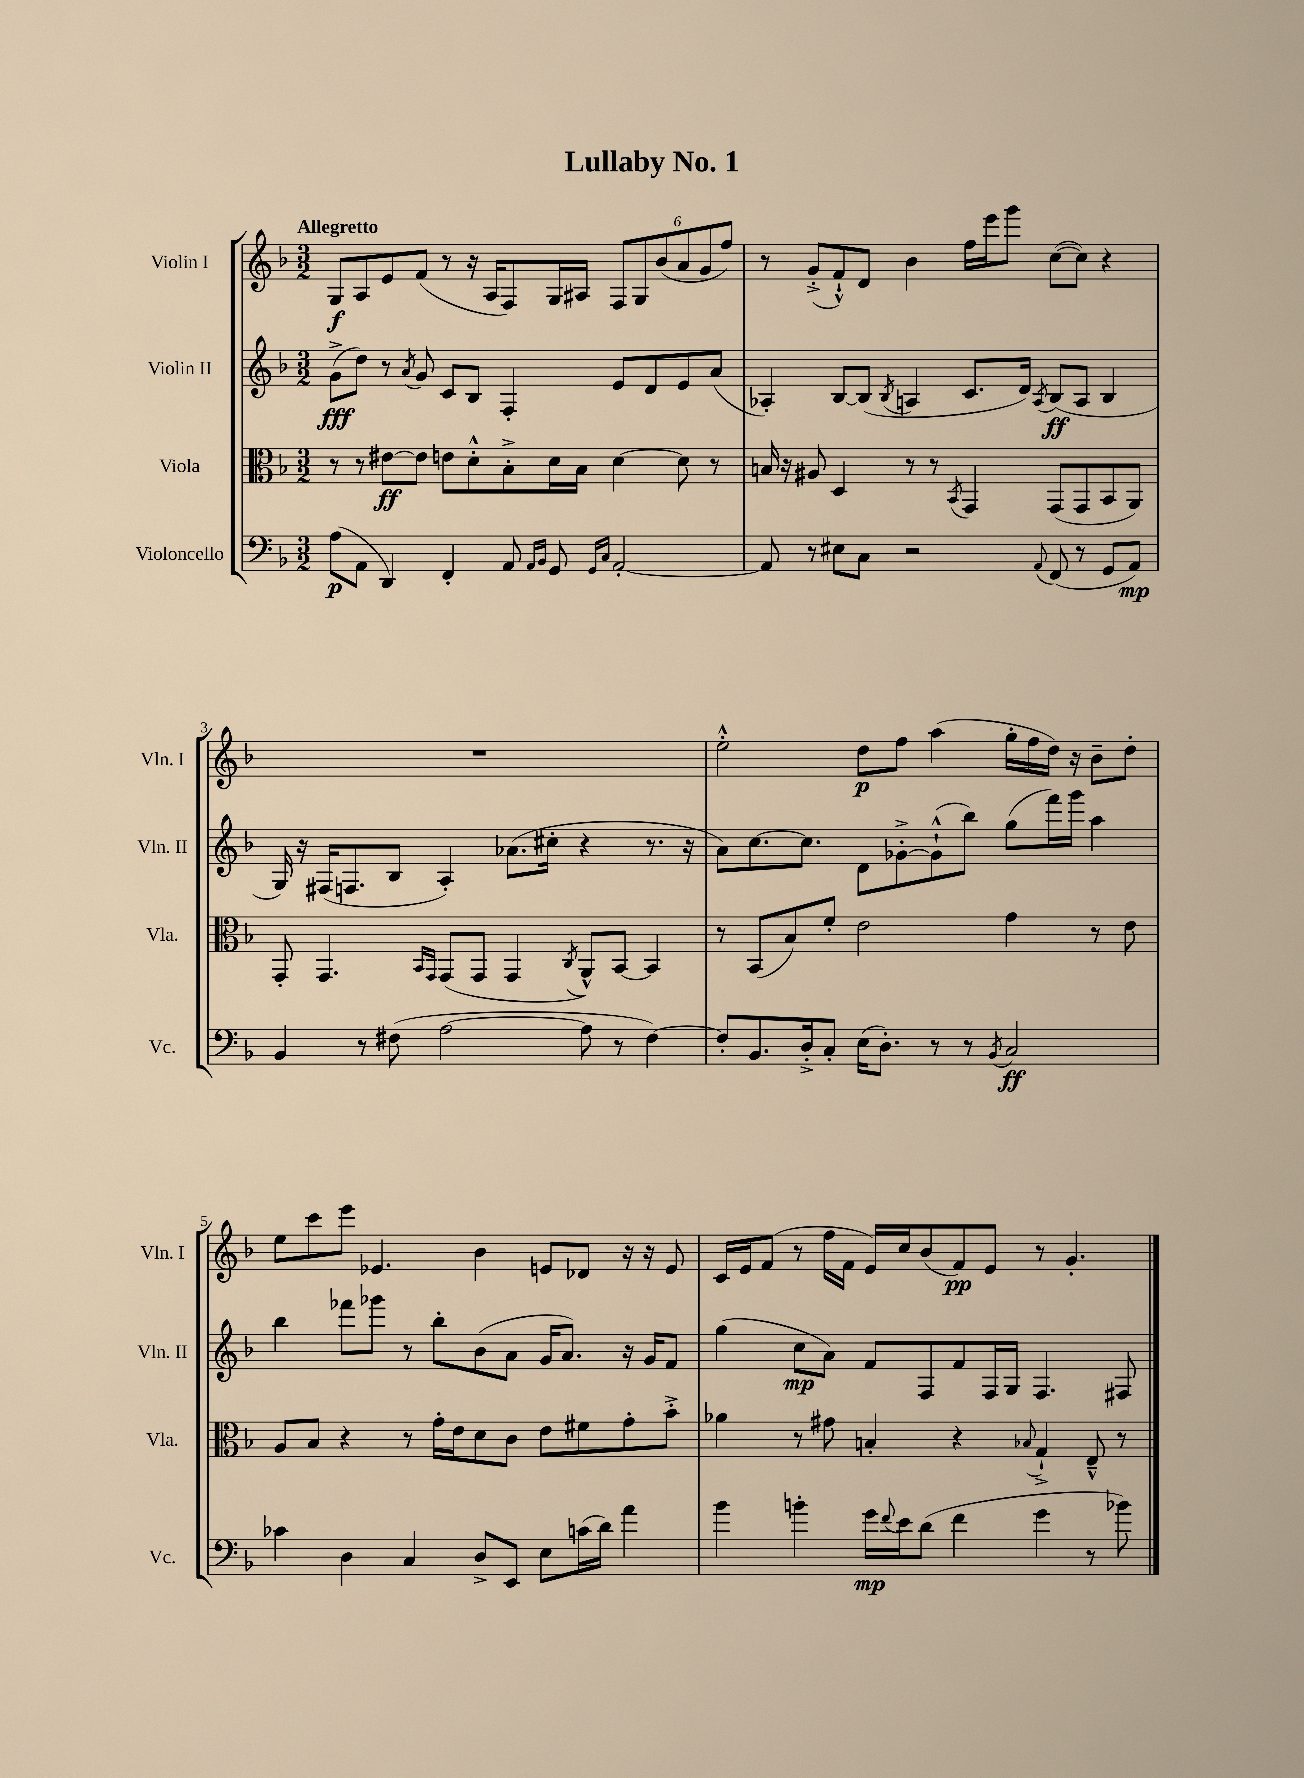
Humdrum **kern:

**kern	**dynam	**kern	**dynam	**kern	**dynam	**kern	**dynam
*part4	*part4	*part3	*part3	*part2	*part2	*part1	*part1
*staff4	*staff4	*staff3	*staff3	*staff2	*staff2	*staff1	*staff1
*I"Violoncello	*	*I"Viola	*	*I"Violin II	*	*I"Violin I	*
*I'Vc.	*	*I'Vla.	*	*I'Vln. II	*	*I'Vln. I	*
*clefF4	*	*clefC3	*	*clefG2	*	*clefG2	*
*k[b-]	*	*k[b-]	*	*k[b-]	*	*k[b-]	*
*M3/2	*	*M3/2	*	*M3/2	*	*M3/2	*
=1	=1	=1	=1	=1	=1	=1	=1
!	!	!	!	!	!	!LO:TX:a:B:t=Allegretto	!
(8A\L	p	8r	.	(8g^\L	fff	8G/L	f
8AA\J	.	8r	.	8dd\J)	.	8A/	.
4DD/)	.	[8e#X\L	ff	8r	.	8e/	.
.	.	.	.	8qa/	.	.	.
.	.	8e#\J]	.	8g/	.	(8f/J	.
4FF'/	.	8en\L	.	8c/L	.	8r	.
.	.	8d'^^\	.	8B-/J	.	16r	.
.	.	.	.	.	.	16A/KL	.
8AA/	.	8B-'^\	.	4F'/	.	8F/)	.
16qqAA/LL	.	.	.	.	.	.	.
16qqBB-/JJ	.	.	.	.	.	.	.
8GG/	.	16d\L	.	.	.	16G/L	.
.	.	16B-\JJ	.	.	.	16A#X/JJ	.
16qqGG/LL	.	.	.	.	.	.	.
16qqC/JJ	.	.	.	.	.	.	.
[2AA'/	.	[4d\	.	8e/L	.	12F/L	.
.	.	.	.	.	.	12G/	.
.	.	.	.	8d/	.	.	.
.	.	.	.	.	.	(12b-/	.
.	.	8d\]	.	8e/	.	12a/	.
.	.	.	.	.	.	12g/	.
.	.	8r	.	(8a/J	.	.	.
.	.	.	.	.	.	12ff/J)	.
=2	=2	=2	=2	=2	=2	=2	=2
8AA/]	.	16Bn/	.	4A-X'/)	.	8r	.
.	.	16r	.	.	.	.	.
8r	.	8A#X/	.	.	.	(8g'^/L	.
8E#X\L	.	4D/	.	[8B-/L	.	8f`^^/)	.
8C\J	.	.	.	(8B-/J]	.	8d/J	.
.	.	.	.	8qB-/	.	.	.
2r	.	8r	.	4An/	.	4b-\	.
.	.	8r	.	.	.	.	.
.	.	8qBB-/	.	.	.	.	.
.	.	4GG/	.	8.c/L	.	16ff\LL	.
.	.	.	.	.	.	16eee\J	.
.	.	.	.	.	.	8ggg\J	.
.	.	.	.	16d/Jk)	.	.	.
8qqAA/	.	.	.	8qA/	.	.	.
(8FF/	.	(8GG/L	.	(8B-/L	ff	([8cc\L	.
8r	.	8GG/	.	8A/J	.	8cc\J])	.
8GG/L	.	8BB-/	.	4B-/	.	4r	.
8AA/J)	mp	8AA/J)	.	.	.	.	.
!!LO:LB:g=z
=3	=3	=3	=3	=3	=3	=3	=3
4BB-/	.	8GG'/	.	16G/)	.	1.r	.
.	.	.	.	16r	.	.	.
.	.	4.GG/	.	(16F#X/KL	.	.	.
.	.	.	.	8.Fn/	.	.	.
8r	.	.	.	.	.	.	.
(8F#X\	.	.	.	8B-/J	.	.	.
.	.	16qqBB-/LL	.	.	.	.	.
.	.	16qqGG/JJ	.	.	.	.	.
[2A\	.	(8GG/L	.	4A'/)	.	.	.
.	.	8GG/J	.	.	.	.	.
.	.	4GG/	.	(8.a-X\L	.	.	.
.	.	.	.	16cc#X'\Jk	.	.	.
.	.	8qC/	.	.	.	.	.
8A\]	.	8AA^^/L)	.	4r	.	.	.
8r	.	[8BB-/J	.	.	.	.	.
[4F#\)	.	4BB-/]	.	8.r	.	.	.
.	.	.	.	16r	.	.	.
=4	=4	=4	=4	=4	=4	=4	=4
8F#'/L]	.	8r	.	8a\L)	.	2ee'^^\	.
8.BB-/	.	(8BB-/L	.	[8.cc\	.	.	.
.	.	8B-/)	.	.	.	.	.
16D'^/k	.	.	.	8.cc\J]	.	.	.
8C'/J	.	8f'/J	.	.	.	.	.
(16E\KL	.	2e\	.	8d\L	.	8dd\L	p
8.D'\J)	.	.	.	.	.	.	.
.	.	.	.	[8g-X'^\	.	8ff\J	.
8r	.	.	.	(8g-`^^\]	.	(4aa\	.
8r	.	.	.	8bb-\J)	.	.	.
8qBB-/	.	.	.	.	.	.	.
2C/	ff	4g\	.	(8gg\L	.	16gg'\LL	.
.	.	.	.	.	.	16ff\	.
.	.	.	.	16fff\L)	.	16dd\JJ)	.
.	.	.	.	16ggg\JJ	.	16r	.
.	.	8r	.	4aa\	.	8b-~\L	.
.	.	8e\	.	.	.	8dd'\J	.
!!LO:LB:g=z
=5	=5	=5	=5	=5	=5	=5	=5
4c-X\	.	8A/L	.	4bb-\	.	8ee\L	.
.	.	8B-/J	.	.	.	8ccc\	.
4D\	.	4r	.	8fff-X\L	.	8eee\J	.
.	.	.	.	8ggg-X\J	.	4.e-X/	.
4C/	.	8r	.	8r	.	.	.
.	.	16g'\LL	.	8bb-'\L	.	.	.
.	.	16e\J	.	.	.	.	.
8D^/L	.	8d\	.	(8b-\	.	4b-\	.
8EE/J	.	8c\J	.	8a\J	.	.	.
8E\L	.	8e\L	.	16g/KL	.	8en/L	.
.	.	.	.	8.a/J)	.	.	.
(16cn\L	.	8f#X\	.	.	.	8d-X/J	.
16d\JJ)	.	.	.	.	.	.	.
4a\	.	8g'\	.	16r	.	16r	.
.	.	.	.	16g/KL	.	16r	.
.	.	8b-'^\J	.	8f/J	.	8e/	.
=6	=6	=6	=6	=6	=6	=6	=6
4b-\	.	4a-X\	.	(4gg\	.	16c/LL	.
.	.	.	.	.	.	16e/J	.
.	.	.	.	.	.	(8f/J	.
4bn'\	.	8r	.	8cc\L	mp	8r	.
.	.	8g#X\	.	8a\J)	.	16ff\LL	.
.	.	.	.	.	.	16f\JJ	.
16g\LL	mp	4Bn'/	.	8f/L	.	16e/LL)	.
8qqf/	.	.	.	.	.	.	.
16e\J	.	.	.	.	.	16cc/J	.
(8d\J	.	.	.	8F/	.	(8b-/	.
4f\	.	4r	.	8f/	.	8f/)	pp
.	.	.	.	16F/L	.	8e/J	.
.	.	.	.	16G/JJ	.	.	.
.	.	8qqB-X/	.	.	.	.	.
4g\	.	4G`^/	.	4.F/	.	8r	.
.	.	.	.	.	.	4.g'/	.
8r	.	8E~^^/	.	.	.	.	.
8b-X\)	.	8r	.	8F#X/	.	.	.
==	==	==	==	==	==	==	==
*-	*-	*-	*-	*-	*-	*-	*-
